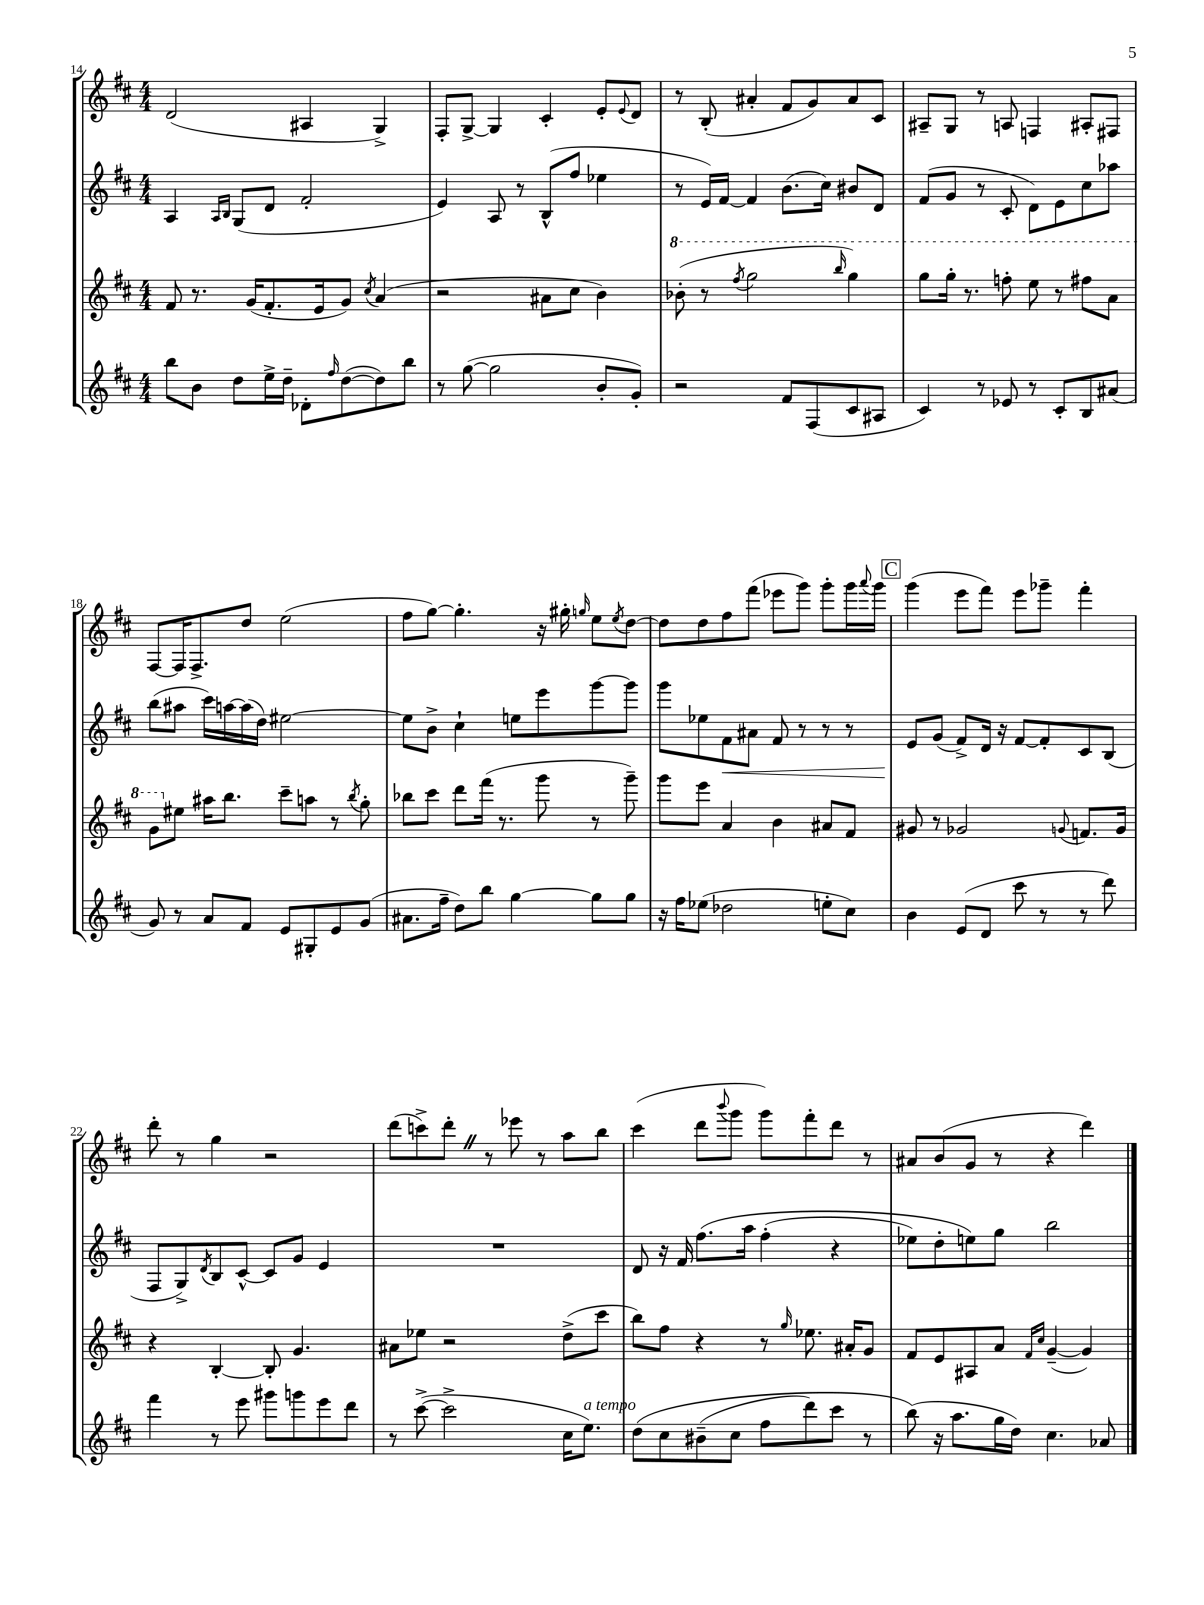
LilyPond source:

<<
\new StaffGroup <<
\new Staff = "s0" {
    \clef treble \key d \major \numericTimeSignature \time 4/4
    d'2( ais4 g4->) |
    fis8-. g8~-> g4 cis'4-. e'8-. \appoggiatura { e'8 } d'8 |
    r8 b8-.( ais'4-. fis'8 g'8) ais'8 cis'8 |
    ais8-- g8 r8 a8 f4 ais8-. fis8 |
    fis8~ fis16 fis8.-> d''8 e''2( |
    fis''8 g''8~) g''4.-. r16 gis''16-. \grace { g''16 } e''8 \acciaccatura { e''8 } d''8~ |
    d''8 d''8 fis''8 fis'''8( ees'''8 g'''8) g'''8-. g'''16 \appoggiatura { a'''8 } g'''16 |
    \mark \markup { \box "C" } g'''4( e'''8 fis'''8) e'''8 ges'''8-- fis'''4-. |
    d'''8-. r8 g''4 r2 |
    d'''8( c'''8->) d'''8-. \once \override BreathingSign.text = \markup { \musicglyph "scripts.caesura.straight" } \breathe r8 ees'''8 r8 a''8 b''8 |
    cis'''4( d'''8 \appoggiatura { b'''8 } g'''8 g'''8) fis'''8-. d'''8 r8 |
    ais'8 b'8( g'8 r8 r4 d'''4) \bar "|." |
}
\new Staff = "s1" {
    \clef treble \key d \major \numericTimeSignature \time 4/4
    a4 \grace { a16 b16 } g8( d'8 fis'2-. |
    e'4) a8 r8 b8-^( fis''8 ees''4 |
    r8 e'16) fis'16~ fis'4 b'8.( cis''16) bis'8 d'8 |
    fis'8( g'8 r8 cis'8-. d'8) e'8 cis''8 aes''8 |
    b''8( ais''8 cis'''16) a''16~ a''16( d''16) eis''2~ |
    eis''8 b'8-> cis''4-! e''8 e'''8 g'''8~ g'''8 |
    g'''8 ees''8 fis'8\< ais'8 fis'8 r8 r8 r8 |
    \mark \markup { \box "C" } e'8\! g'8( fis'8->) d'16 r16 fis'8~ fis'8-. cis'8 b8( |
    fis8 g8->) \acciaccatura { d'8 } b8 cis'8~-^ cis'8 g'8 e'4 |
    R1 |
    d'8 r16 fis'16 fis''8.\( a''16 fis''4-.( r4 |
    ees''8) d''8-. e''8\) g''8 b''2 \bar "|." |
}
\new Staff = "s2" {
    \clef treble \key d \major \numericTimeSignature \time 4/4
    fis'8 r8. g'16( fis'8.-. e'16 g'8) \acciaccatura { cis''8 } a'4( |
    r2 ais'8 cis''8 b'4) |
    \ottava #1 bes''8-.( r8 \acciaccatura { fis'''8 } g'''2 \grace { b'''16 } g'''4) |
    g'''8 g'''16-. r8. f'''8-. e'''8 r8 fis'''8 a''8 |
    g''8 \ottava #0 eis''8 ais''16 b''8. cis'''8-- a''8 r8 \acciaccatura { b''8 } g''8-. |
    bes''8 cis'''8 d'''8 fis'''16( r8. g'''8 r8 g'''8--) |
    g'''8 e'''8 a'4 b'4 ais'8 fis'8 |
    \mark \markup { \box "C" } gis'8 r8 ges'2 \appoggiatura { g'8 } f'8. g'16 |
    r4 b4~-. b8-. g'4. |
    ais'8 ees''8 r2 d''8->( cis'''8 |
    b''8) fis''8 r4 r8 \grace { g''16 } ees''8. ais'16-. g'8 |
    fis'8 e'8 ais8 a'8 \grace { fis'16 cis''16 } g'4~--( g'4) \bar "|." |
}
\new Staff = "s3" {
    \clef treble \key d \major \numericTimeSignature \time 4/4
    b''8 b'8 d''8 e''16-> d''16-- des'8-. \grace { fis''16 } d''8~( d''8) b''8 |
    r8 g''8~( g''2 b'8-. g'8-.) |
    r2 fis'8 fis8( cis'8 ais8 |
    cis'4) r8 ees'8 r8 cis'8-. b8 ais'8( |
    g'8) r8 a'8 fis'8 e'8 gis8-. e'8 g'8( |
    ais'8. fis''16-- d''8) b''8 g''4~ g''8 g''8 |
    r16 fis''16 ees''8( des''2 e''8-. cis''8) |
    \mark \markup { \box "C" } b'4 e'8( d'8 cis'''8 r8 r8 d'''8) |
    fis'''4 r8 e'''8 gis'''8 g'''8 e'''8 d'''8 |
    r8 cis'''8~->( cis'''2-> cis''16 e''8.^\markup { \italic "a tempo" }) |
    d''8\( cis''8 bis'8--( cis''8 fis''8 d'''8) cis'''8 r8 |
    b''8(\) r16 a''8. g''16 d''16) cis''4. aes'8 \bar "|." |
}
>>
>>
\layout { \context { \Score currentBarNumber = #14 } }
